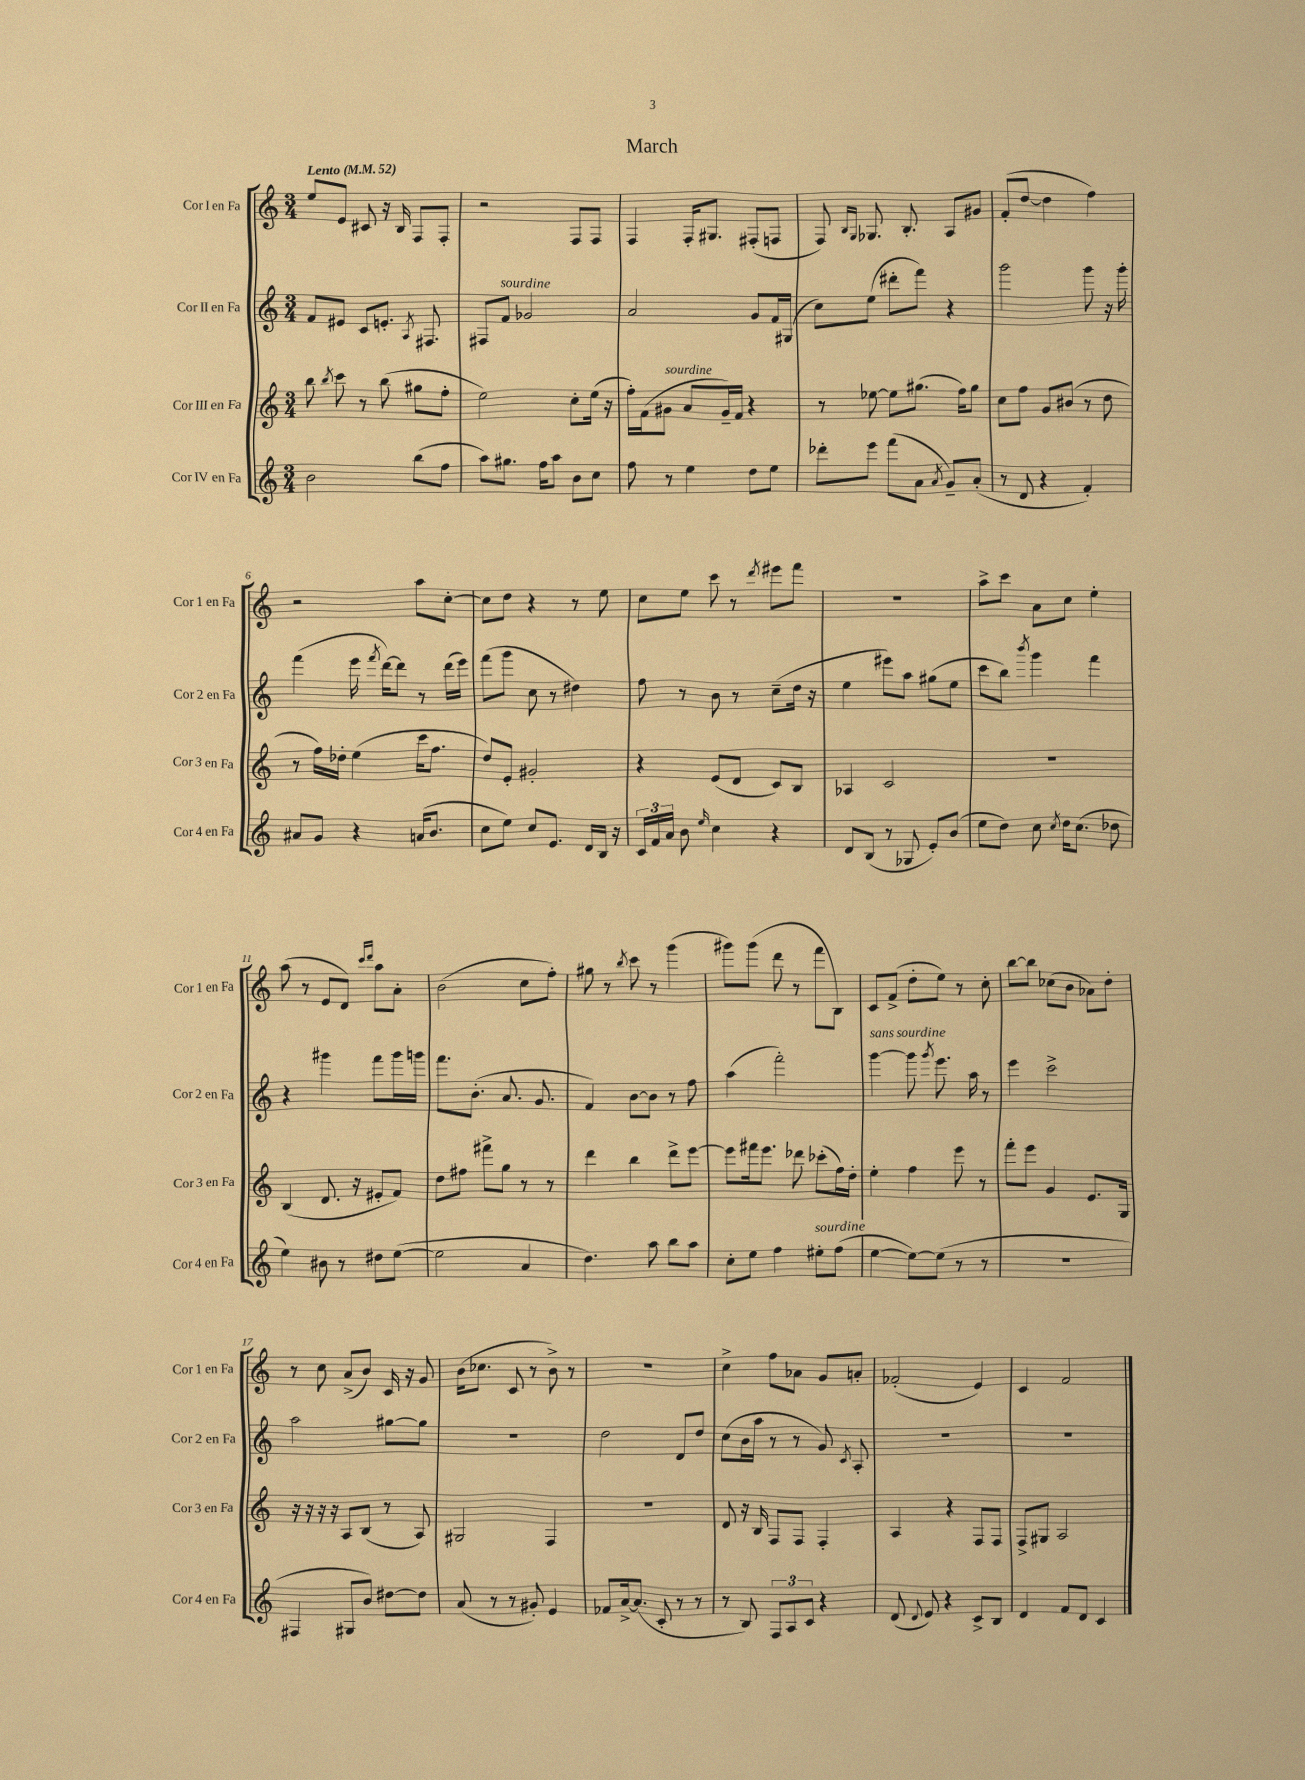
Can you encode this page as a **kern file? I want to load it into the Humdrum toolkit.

**kern	**kern	**kern	**kern
*part4	*part3	*part2	*part1
*staff4	*staff3	*staff2	*staff1
*I"Cor IV en Fa	*I"Cor III en Fa	*I"Cor II en Fa	*I"Cor I en Fa
*I'Cor 4 en Fa	*I'Cor 3 en Fa	*I'Cor 2 en Fa	*I'Cor 1 en Fa
*clefG2	*clefG2	*clefG2	*clefG2
*k[]	*k[]	*k[]	*k[]
*M3/4	*M3/4	*M3/4	*M3/4
*MM52	*MM52	*MM52	*MM52
=1	=1	=1	=1
!	!	!	!LO:TX:a:B:t=Lento
2b\	8bb\	8f/L	8ee/L
.	8qbb/	.	.
.	8ccc\	8e#X/J	8e/J
.	8r	8c/L	8c#X/
.	(8bb\	8.en'/J	16r
.	.	.	16B/
(8bb\L	8gg#X\L	.	8F/L
.	.	8qA/	.
.	.	8.F#X/	.
8ff\J	8ff'\J	.	8F'/J
=2	=2	=2	=2
8aa\L)	2ee\)	8F#X/L	2r
!	!	!LO:TX:a:i:t=sourdine	!
8.gg#X\J	.	8f/J	.
.	.	2g-X/	.
16ff\KL	.	.	.
8aa\J	.	.	.
8b\L	8cc'\L	.	8F/L
8cc\J	(16ee\Jk	.	8F/J
.	16r	.	.
=3	=3	=3	=3
8ff\	16ff'\LL)	2a/	4F/
.	(16f\J	.	.
!	!LO:TX:a:i:t=sourdine	!	!
8r	8g#X\J	.	.
4ee\	8a/L	.	16F'/KL
.	.	.	8.G#X/J
.	16g#~/L)	.	.
.	16f/JJ	.	.
8dd\L	4r	8g/L	(8F#X'/L
8ee\J	.	16f/L	8Fn/J
.	.	(16G#X/JJ	.
=4	=4	=4	=4
8ddd-X'\L	8r	8cc\L)	8F/)
.	.	.	16qqB/LL
.	.	.	16qqG/JJ
8eee\J	[8ee-X\	(8ee\J	8.G-X/
(8fff\L	8ee-\L]	8ddd#X'\L	.
.	.	.	8.B'/
8a\J	(8.gg#X\J	8fff\J)	.
8qa/	.	.	.
8g~/L)	.	4r	8A/L
.	16ff\KL)	.	.
(8a'/J	8gg#\J	.	8g#X/J
=5	=5	=5	=5
8r	8cc\L	2ggg\	(8f'/L
8d/	8ff\J	.	[8dd/J
4r	8g/L	.	4dd\]
.	(8b#X/J	.	.
4f'/)	8r	8ggg\	4ff\)
.	8dd\	16r	.
.	.	16ggg'\	.
!!LO:LB:g=z
=6	=6	=6	=6
8a#X/L	8r	(4fff\	2r
8g/J	16ff\LL)	.	.
.	16dd-X'\JJ	.	.
4r	(4ee\	16eee\	.
.	.	8qfff/	.
.	.	[16ddd\KL)	.
.	.	8ddd\J]	.
(16an/KL	16ccc\KL	8r	8aa\L
8.b/J	8.ff\J	.	.
.	.	(16ddd\LL	[8cc'\J
.	.	16eee\JJ)	.
=7	=7	=7	=7
8cc\L	8dd/L)	(8fff\L	8cc\L]
8ee\J)	8e'/J	8ggg\J	8dd\J
8cc/L	2g#X'/	8cc\	4r
8.e/J	.	8r	.
.	.	4dd#X\)	8r
16d/LL	.	.	.
16B/JJ	.	.	8ee\
16r	.	.	.
=8	=8	=8	=8
24c/LL	4r	8ff\	8cc\L
24f/	.	.	.
24a/JJ	.	.	.
8b\	.	8r	8ee\J
16qqee/	.	.	.
4cc\	(8e/L	8b\	8ccc\
.	8d/J	8r	8r
.	.	.	8qddd/
4r	8c/L)	(8cc~\L	8eee#X\L
.	8B/J	16dd\Jk	8fff\J
.	.	16r	.
=9	=9	=9	=9
8d/L	4A-X/	4ee\	2.r
(8B/J	.	.	.
8r	2c/	8eee#X\L)	.
8G-X/	.	8aa\J	.
8e'/L)	.	(8gg#X\L	.
(8b/J	.	8ee\J	.
=10	=10	=10	=10
8ee\L	2.r	8ccc\L	8aa^\L
8dd\J)	.	8bb\J)	8ccc\J
.	.	8qbbb/	.
8cc\	.	4ggg\	8a\L
8qcc/	.	.	.
16dd\KL	.	.	8cc\J
(8.cc\J	.	.	.
.	.	4fff\	4ee'\
8dd-X\	.	.	.
!!LO:LB:g=z
=11	=11	=11	=11
4ee\)	(4B/	4r	(8aa\
.	.	.	8r
8b#X\	8.d/	4ggg#X\	8e/L
8r	.	.	8d/J)
.	16r	.	.
.	.	.	16qqccc/LL
.	.	.	16qqddd/JJ
8dd#X\L	8e#X'/L	8fff\L	8aa\L
([8ee\J	8f/J)	16ggg#\L	8a'\J
.	.	16gggn\JJ	.
=12	=12	=12	=12
2ee\]	8dd\L	8.fff\L	(2b\
.	8ff#X\J	.	.
.	.	(8.b'\J	.
.	8fff#X^\L	.	.
.	8gg\J	8.a/	.
4a/	8r	.	8cc\L
.	.	8.g/	.
.	8r	.	8ff'\J)
=13	=13	=13	=13
4.dd\)	4ddd\	4f/)	8gg#X\
.	.	.	8r
.	.	.	8qbb/
.	4bb\	[8b\L	8ccc\
8aa\	.	8b\J]	8r
8bb\L	8ddd^\L	8r	(4ggg\
8aa\J	[8eee\J	8ff\	.
=14	=14	=14	=14
8cc'\L	8eee\L]	(4aa\	8ggg#X\L)
8ee\J	16fff#X\k	.	(8ggg#\J
.	8.eee\J	.	.
4ff\	.	2fff'\)	8ddd\
.	8ddd-X\	.	8r
!LO:TX:a:i:t=sourdine	!	!	!
8ee#X'\L	(8ccc-X'\L	.	8fff\L
(8ff\J	16ff\L)	.	8B\J)
.	16dd'\JJ	.	.
=15	=15	=15	=15
!	!	!LO:TX:a:i:t=sans sourdine	!
[4ee\	4ee'\	[4ggg\	8c/L
.	.	.	(8f^/J
8ee\L_)	4ff\	8ggg\]	8dd'\L
.	.	8qggg/	.
(8ee\J]	.	8.eee\	8ee\J)
8r	8eee\	.	8r
.	.	16aa\	.
8r	8r	8r	8cc'\
=16	=16	=16	=16
2.r	8fff'\L	4eee\	[8bb\L
.	8eee\J	.	8bb\J]
.	4g/	2ccc^\	(8cc-X\L
.	.	.	8b\J
.	8.e/L	.	8a-X\L)
.	.	.	8dd'\J
.	16G/Jk	.	.
!!LO:LB:g=z
=17	=17	=17	=17
4F#X/	16r	2aa\	8r
.	16r	.	.
.	16r	.	8cc\
.	16r	.	.
8G#X/L	8A/L	.	(8a^/L
8b/J)	(8B/J	.	8b/J)
[8dd#X\L	8r	[8gg#X\L	16c/
.	.	.	16r
8dd#\J]	8A/)	8gg#\J]	8g/
=18	=18	=18	=18
(8a/	2G#X/	2.r	(16b\KL
.	.	.	8.cc-X\J
8r	.	.	.
8r	.	.	8c/
8g#X'/)	.	.	8r
4e/	4F/	.	8b^\)
.	.	.	8r
=19	=19	=19	=19
8f-X/L	2.r	2dd\	2.r
[16a^/k	.	.	.
(8.a/J]	.	.	.
8c'/	.	.	.
8r	.	8d/L	.
8r	.	8dd/J	.
=20	=20	=20	=20
8r	8d/	(8cc\L	4cc^\
8B/)	16r	16b\L	.
.	16B/	16aa\JJ	.
12F/L	8F/L	8r	8ff\L
12A/	.	.	.
.	8F/J	8r	8a-X\J
12c/J	.	.	.
4r	4F'/	8g/)	8g/L
.	.	8qc/	.
.	.	8A'/	8an'/J
=21	=21	=21	=21
(8d/	4A/	2.r	(2f-X'/
8qqd/	.	.	.
8e/)	.	.	.
4r	4r	.	.
8c^/L	8F/L	.	4e/)
8B/J	8F/J	.	.
=22	=22	=22	=22
4d/	8F^/L	2.r	4c/
.	8G#X/J	.	.
8f/L	2A/	.	2f/
8d/J	.	.	.
4c/	.	.	.
==	==	==	==
*-	*-	*-	*-
